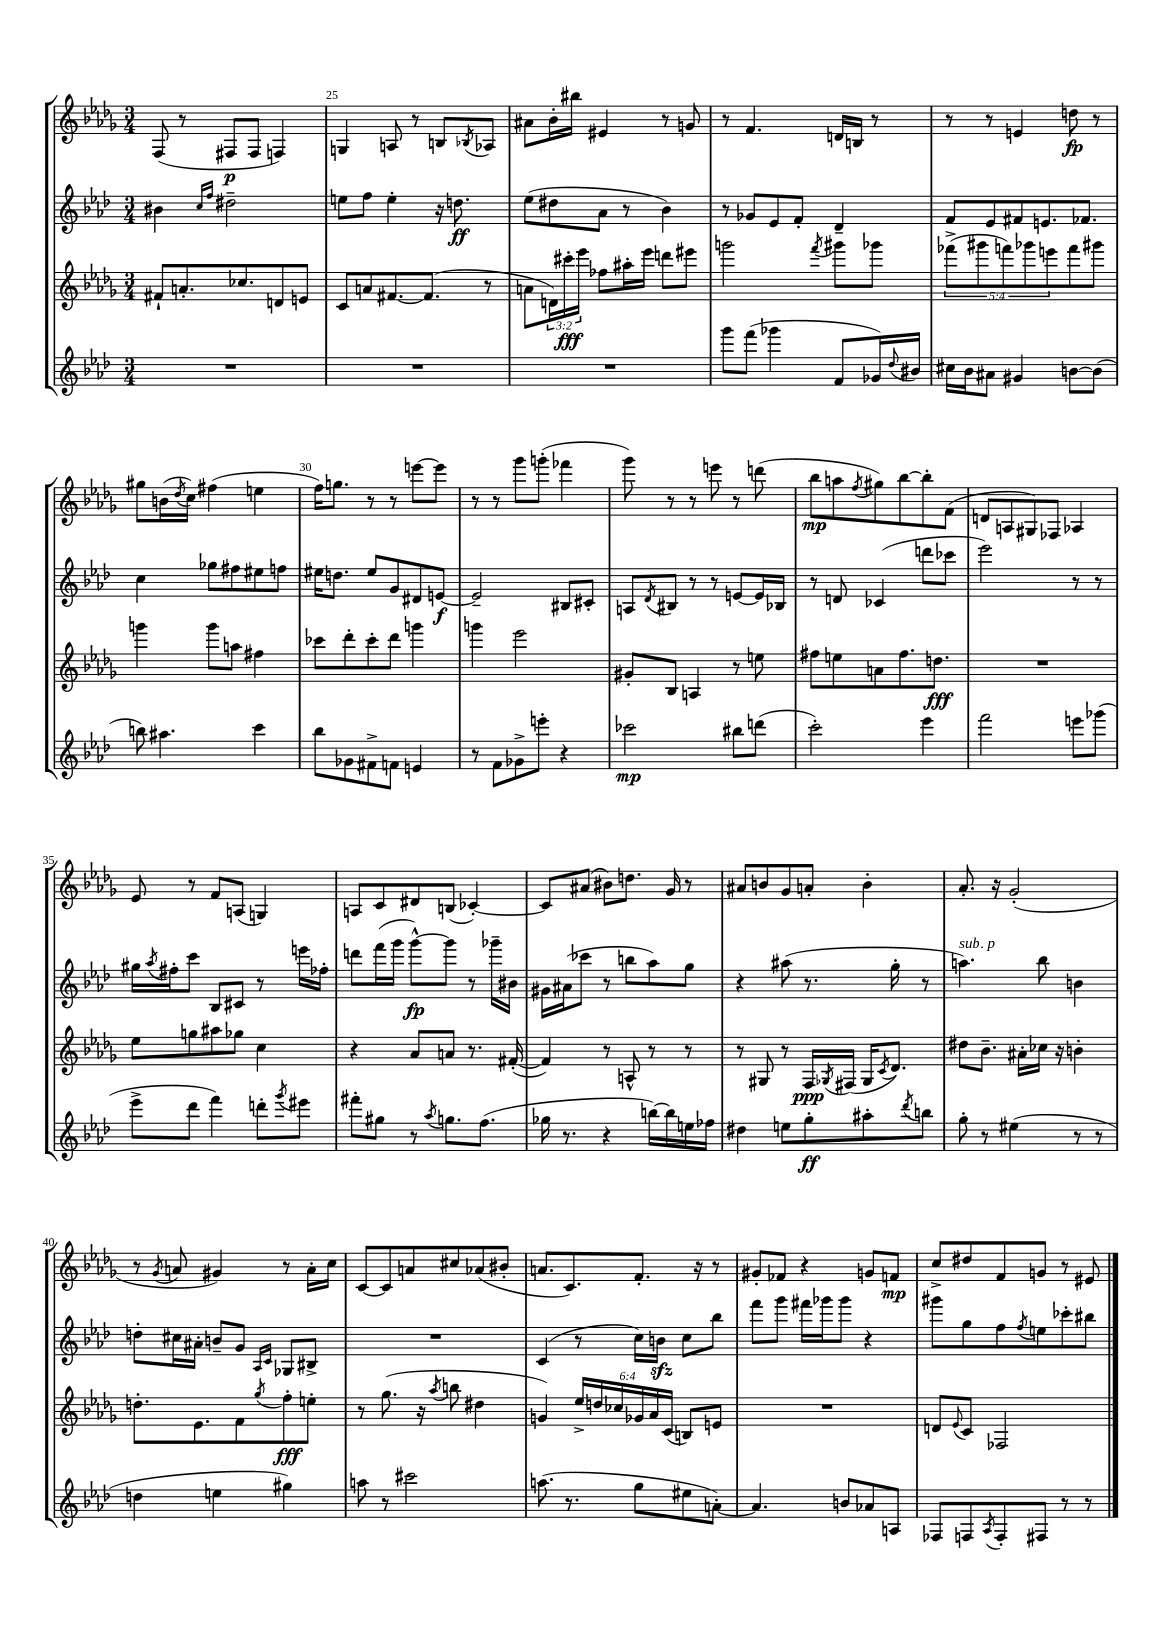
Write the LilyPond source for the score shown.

<<
\new StaffGroup <<
\new Staff = "s0" {
    \clef treble \key des \major \numericTimeSignature \time 3/4
    f8( r8 fis8\p fis8 f4) |
    g4 a8 r8 b8 \acciaccatura { bes8 } aes8 |
    ais'8 bes'16-. bis''16 eis'4 r8 g'8 |
    r8 f'4. d'16 b16 r8 |
    r8 r8 e'4 d''8\fp r8 |
    gis''8 b'16( \acciaccatura { des''8 } c''16) fis''4( e''4 |
    f''16) g''8. r8 r8 e'''8~ e'''8 |
    r8 r8 ges'''8 g'''8-.( fes'''4 |
    ges'''8) r8 r8 e'''8 r8 d'''8( |
    bes''8\mp a''8 \acciaccatura { f''8 } gis''8) bes''8~ bes''8-. f'8( |
    d'8 a8 gis8) fes8 aes4 |
    ees'8 r8 f'8 a8( g4) |
    a8 c'8 dis'8 b8( ces'4~-.) |
    ces'8 ais'8( bis'8) d''8. ges'16 r8 |
    ais'8 b'8 ges'8 a'8-. b'4-. |
    aes'8.-. r16 ges'2-.( |
    r8 \acciaccatura { ges'8 } a'8 gis'4) r8 a'16-. c''16 |
    c'8~ c'8 a'8 cis''8 aes'8( bis'8-. |
    a'8. c'8.) f'8.-. r16 r8 |
    gis'8-. fes'8 r4 g'8 f'8\mp |
    c''8-> dis''8 f'8 g'8 r8 eis'8 \bar "|." |
}
\new Staff = "s1" {
    \clef treble \key aes \major \numericTimeSignature \time 3/4
    bis'4 \grace { c''16 f''16 } dis''2-- |
    e''8 f''8 e''4-. r16 d''8.\ff |
    ees''8( dis''8 aes'8 r8 bes'4) |
    r8 ges'8 ees'8 f'8-. des'4-- |
    f'8 ees'8 fis'8 e'8. fes'8. |
    c''4 ges''8 fis''8 eis''8 f''8 |
    eis''16 d''8. eis''8 g'8 dis'8 e'8~\f |
    e'2-- bis8 cis'8-. |
    a8 \acciaccatura { des'8 } bis8 r8 r8 e'8~ e'16 bes16 |
    r8 d'8 ces'4( d'''8 ces'''8 |
    ees'''2) r8 r8 |
    gis''16 \acciaccatura { aes''8 } fis''16-. c'''8 bes8 cis'8 r8 e'''16 fes''16-. |
    d'''8 f'''16( g'''16 g'''8~-^\fp) g'''8 r8 ges'''16-- bis'16 |
    gis'16 ais'16( ces'''8 r8 b''8 aes''8) g''8 |
    r4 ais''8( r8. g''16-. r8 |
    a''4.^\markup { \italic "sub. p" }) bes''8 b'4 |
    d''8-. cis''16 ais'16-. b'8-- g'8 \grace { aes16 c'16 } ges8 bis8-> |
    R2. |
    c'4( r8 c''16) b'16\sfz c''8 bes''8 |
    f'''8 g'''8 fis'''16 ges'''16 ges'''8 r4 |
    gis'''8 g''8 f''8 \acciaccatura { f''8 } e''8 ces'''8-. bis''8 \bar "|." |
}
\new Staff = "s2" {
    \clef treble \key des \major \numericTimeSignature \time 3/4 \override Staff.TupletNumber.text = #tuplet-number::calc-fraction-text
    fis'8-! a'8.-. ces''8. d'8 e'8 |
    c'8 a'8 fis'8.~ fis'8.( r8 |
    a'8 \tuplet 3/2 { d'16) cis'''16-.\fff ees'''16 } fes''8 ais''16-. ees'''16 d'''8 eis'''8 |
    g'''2 \acciaccatura { f'''8 } gis'''8 ges'''8 |
    \tuplet 5/4 { fes'''8->( gis'''8 f'''8) ges'''8 e'''8 } f'''8 gis'''8 |
    g'''4 g'''8 a''8 fis''4 |
    ces'''8 des'''8-. ces'''8-. des'''8 g'''4 |
    g'''4 ees'''2 |
    gis'8-. bes8 a4 r8 e''8 |
    fis''8 e''8 a'8 fis''8. d''8.\fff |
    R2. |
    ees''8 g''8 ais''8 ges''8 c''4 |
    r4 aes'8 a'8 r8. fis'16~-.( |
    fis'4) r8 a8-^ r8 r8 |
    r8 gis8 r8 f16\ppp \acciaccatura { ges8 } fis16( ges16 \acciaccatura { c'8 } des'8.) |
    dis''8 bes'8.-- ais'16-. ces''16 r16 b'4-. |
    d''8.-. ees'8. f'8 \acciaccatura { ges''8 } f''8-.\fff e''8-. |
    r8 ges''8.( r16 \acciaccatura { aes''8 } b''8 dis''4 |
    g'4) \tuplet 6/4 { ees''16-> d''16 ces''16 ges'16 aes'16 c'16( } b8) e'8 |
    R2. |
    d'8 \appoggiatura { ees'8 } c'8 fes2 \bar "|." |
}
\new Staff = "s3" {
    \clef treble \key aes \major \numericTimeSignature \time 3/4
    R2. |
    R2. |
    R2. |
    g'''8 f'''8( ges'''4 f'8 ges'16) \appoggiatura { des''8 } bis'16 |
    cis''16 bes'16 ais'8 gis'4 b'8~ b'8( |
    b''8) ais''4. c'''4 |
    bes''8 ges'8 fis'8-> f'8 e'4 |
    r8 f'8 ges'8-> e'''8-. r4 |
    ces'''2\mp bis''8 d'''8( |
    c'''2-.) ees'''4 |
    f'''2 e'''8 ges'''8( |
    ees'''8-> des'''8 f'''4) d'''8-. \acciaccatura { g'''8 } eis'''8 |
    fis'''8-. gis''8 r8 \acciaccatura { aes''8 } g''8. f''8.( |
    ges''16 r8. r4 b''16~) b''16 e''16 fes''16 |
    dis''4 e''8 g''8-.\ff ais''8-. \acciaccatura { des'''8 } b''8 |
    g''8-. r8 eis''4( r8 r8 |
    d''4 e''4 gis''4) |
    a''8 r8 cis'''2 |
    a''8.( r8. g''8 eis''8 a'8~-.) |
    a'4. b'8 aes'8 a8 |
    fes8 f8 \acciaccatura { aes8 } f8-. fis8 r8 r8 \bar "|." |
}
>>
>>
\layout { \context { \Score currentBarNumber = #24 \override BarNumber.break-visibility = ##(#f #t #t) barNumberVisibility = #(every-nth-bar-number-visible 5) } }
